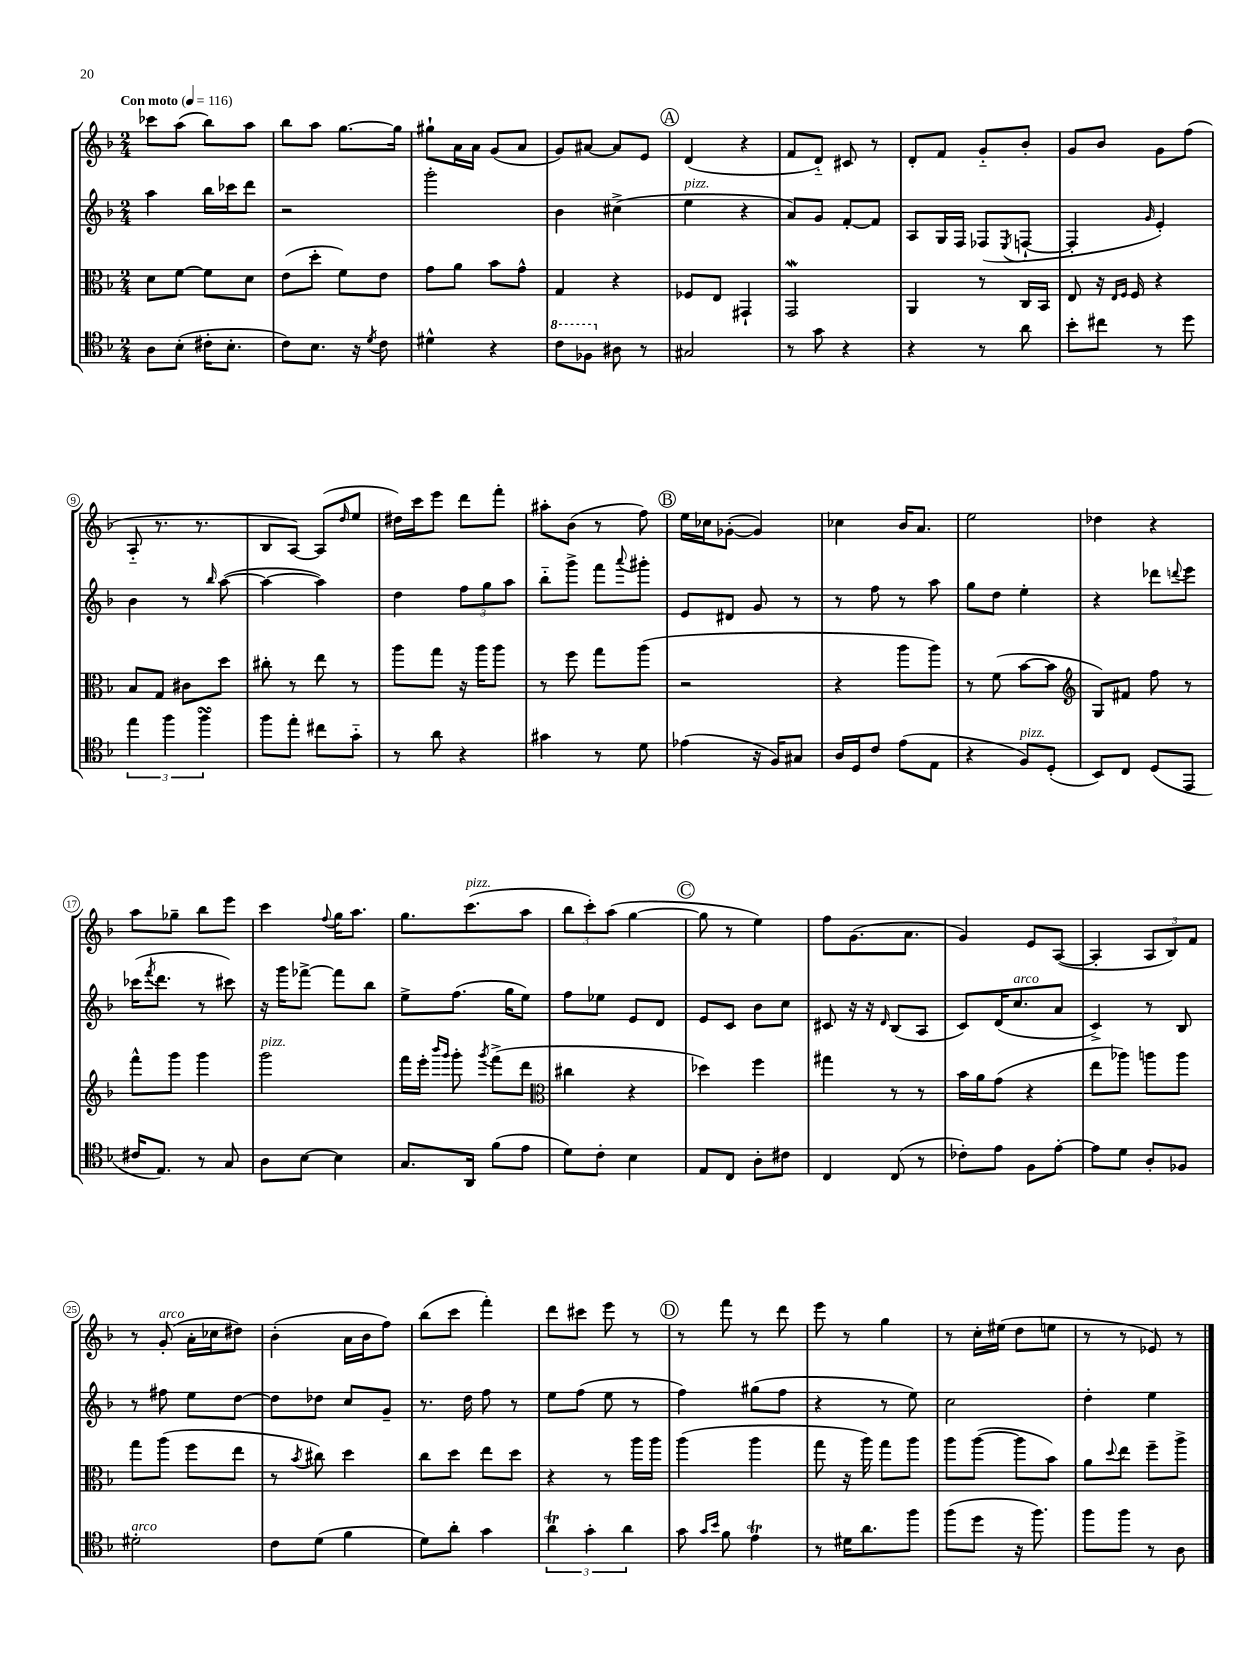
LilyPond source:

<<
\new StaffGroup <<
\new Staff = "s0" {
    \clef treble \key f \major \numericTimeSignature \time 2/4 \tempo "Con moto" 4 = 116
    ces'''8 a''8( bes''8) a''8 |
    bes''8 a''8 g''8.~ g''16 |
    gis''8-! a'16 a'16 g'8( a'8 |
    g'8) ais'8~ ais'8 e'8 |
    \mark \markup { \circle "A" } d'4( r4 |
    f'8 d'8-_) cis'8 r8 |
    d'8-. f'8 g'8-_ bes'8-. |
    g'8 bes'8 g'8 f''8( |
    a8-_ r8. r8. |
    bes8 a8~) a8( \grace { d''16 } e''8 |
    dis''16) c'''16 e'''8 d'''8 f'''8-. |
    ais''8-. bes'8( r8 f''8) |
    \mark \markup { \circle "B" } e''16 ces''16 ges'8~-.( ges'4) |
    ces''4 bes'16 a'8. |
    e''2 |
    des''4 r4 |
    a''8 ges''8-- bes''8 e'''8 |
    c'''4 \appoggiatura { f''8 } g''16 a''8. |
    g''8. c'''8.^\markup { \italic "pizz." }( a''8 |
    \tuplet 3/2 { bes''8 c'''8-.) a''8( } g''4~ |
    \mark \markup { \circle "C" } g''8 r8 e''4) |
    f''8 g'8.( a'8. |
    g'4) e'8 a8~( |
    a4-. \tuplet 3/2 { a8 bes8) f'8 } |
    r8 g'8-.^\markup { \italic "arco" }( a'16-. ces''16 dis''8) |
    bes'4-.( a'16 bes'16 f''8) |
    bes''8( c'''8 f'''4-.) |
    d'''8 cis'''8 e'''8 r8 |
    \mark \markup { \circle "D" } r8 f'''8 r8 d'''8 |
    e'''8 r8 g''4 |
    r8 c''16-. eis''16( d''8 e''8 |
    r8 r8 ees'8) r8 \bar "|." |
}
\new Staff = "s1" {
    \clef treble \key f \major \numericTimeSignature \time 2/4
    a''4 bes''16 ces'''16 d'''8 |
    r2 |
    g'''2-. |
    bes'4 cis''4->( |
    \mark \markup { \circle "A" } e''4^\markup { \italic "pizz." } r4 |
    a'8) g'8 f'8~-. f'8 |
    a8 g16 f16 fes8( \acciaccatura { e8 } f8~-! |
    f4-. \grace { g'16 } e'4-.) |
    bes'4 r8 \grace { bes''16 } a''8~( |
    a''4~ a''4) |
    d''4 \tuplet 3/2 { f''8 g''8 a''8 } |
    bes''8-_ g'''8-> f'''8 \appoggiatura { a'''8 } gis'''8-. |
    \mark \markup { \circle "B" } e'8 dis'8 g'8 r8 |
    r8 f''8 r8 a''8 |
    g''8 d''8 e''4-. |
    r4 des'''8 \appoggiatura { d'''8 } e'''8 |
    ces'''16( \acciaccatura { f'''8 } d'''8. r8 cis'''8) |
    r16 g'''16 fes'''8~-> fes'''8 bes''8 |
    e''8-> f''8.( g''16 e''8) |
    f''8 ees''8 e'8 d'8 |
    \mark \markup { \circle "C" } e'8 c'8 bes'8 c''8 |
    cis'8 r16 r16 \grace { d'16 } bes8( a8 |
    c'8) d'16( c''8.^\markup { \italic "arco" } a'8 |
    c'4->) r8 bes8 |
    r8 fis''8 e''8 d''8~ |
    d''8 des''8 c''8 g'8-- |
    r8. d''16 f''8 r8 |
    e''8 f''8( e''8 r8 |
    \mark \markup { \circle "D" } f''4) gis''8( f''8 |
    r4 r8 e''8) |
    c''2 |
    d''4-. e''4 \bar "|." |
}
\new Staff = "s2" {
    \clef alto \key f \major \numericTimeSignature \time 2/4
    d'8 f'8~ f'8 d'8 |
    e'8( d''8-. f'8) e'8 |
    g'8 a'8 bes'8 g'8-^ |
    g4 r4 |
    \mark \markup { \circle "A" } fes8 e8 gis,4-! |
    g,2\mordent |
    a,4 r8 c16 bes,16 |
    e8 r16 \grace { e16 f16 } f16 r4 |
    bes8 g8 cis'8 d''8 |
    cis''8-. r8 e''8 r8 |
    a''8 g''8 r16 a''16 a''8 |
    r8 f''8 g''8 a''8( |
    \mark \markup { \circle "B" } r2 |
    r4 a''8 a''8) |
    r8 f'8( bes'8~ bes'8 |
    \clef treble g8) fis'8 f''8 r8 |
    f'''8-^ g'''8 g'''4 |
    g'''2^\markup { \italic "pizz." } |
    f'''16 e'''16-. \grace { bes'''16 g'''16 } g'''8-. \acciaccatura { g'''8 } f'''8->( d'''8 |
    \clef alto cis''4 r4 |
    \mark \markup { \circle "C" } des''4) f''4 |
    gis''4 r8 r8 |
    bes'16 a'16 g'8( r4 |
    e''8 aes''8) a''8 a''8 |
    g''8 a''8( f''8 e''8 |
    r8 \acciaccatura { bes'8 } cis''8) d''4 |
    c''8 d''8 e''8 d''8 |
    r4 r8 a''16 a''16 |
    \mark \markup { \circle "D" } a''4( a''4 |
    g''8 r16 a''16) g''8 a''8 |
    a''8 a''8~( a''8 bes'8) |
    a'8 \appoggiatura { d''8 } e''8 f''8-- a''8-> \bar "|." |
}
\new Staff = "s3" {
    \clef tenor \key f \major \numericTimeSignature \time 2/4
    a8 bes8-.( cis'16-. bes8.-. |
    c'8) bes8. r16 \acciaccatura { d'8 } c'8 |
    dis'4-^ r4 |
    \ottava #1 c''8 fes'8 \ottava #0 ais8 r8 |
    \mark \markup { \circle "A" } gis2 |
    r8 g'8 r4 |
    r4 r8 a'8 |
    bes'8-. cis''8 r8 d''8 |
    \tuplet 3/2 { e''4 f''4 f''4\turn } |
    f''8 e''8-. cis''8 g'8-_ |
    r8 a'8 r4 |
    gis'4 r8 d'8 |
    \mark \markup { \circle "B" } ees'4( r16 f16) gis8 |
    a16 d16 c'8 e'8( e8 |
    r4 f8^\markup { \italic "pizz." }) d8-.( |
    bes,8) c8 d8( e,8 |
    cis'16 e8.) r8 g8 |
    a8 bes8~ bes4 |
    g8. a,16 f'8( e'8 |
    d'8) c'8-. bes4 |
    \mark \markup { \circle "C" } e8 c8 a8-. cis'8 |
    c4 c8( r8 |
    ces'8-.) e'8 f8 e'8~-. |
    e'8 d'8 a8-. fes8 |
    dis'2-.^\markup { \italic "arco" } |
    c'8 d'8( f'4 |
    d'8) a'8-. g'4 |
    \tuplet 3/2 { a'4\trill g'4-. a'4 } |
    \mark \markup { \circle "D" } g'8 \grace { g'16 bes'16 } f'8 e'4\trill |
    r8 dis'16 a'8. f''8 |
    f''8( d''8 r16 f''8.) |
    f''8 f''8 r8 a8 \bar "|." |
}
>>
>>
\layout { \context { \Score \override BarNumber.stencil = #(make-stencil-circler 0.1 0.3 ly:text-interface::print) } }
